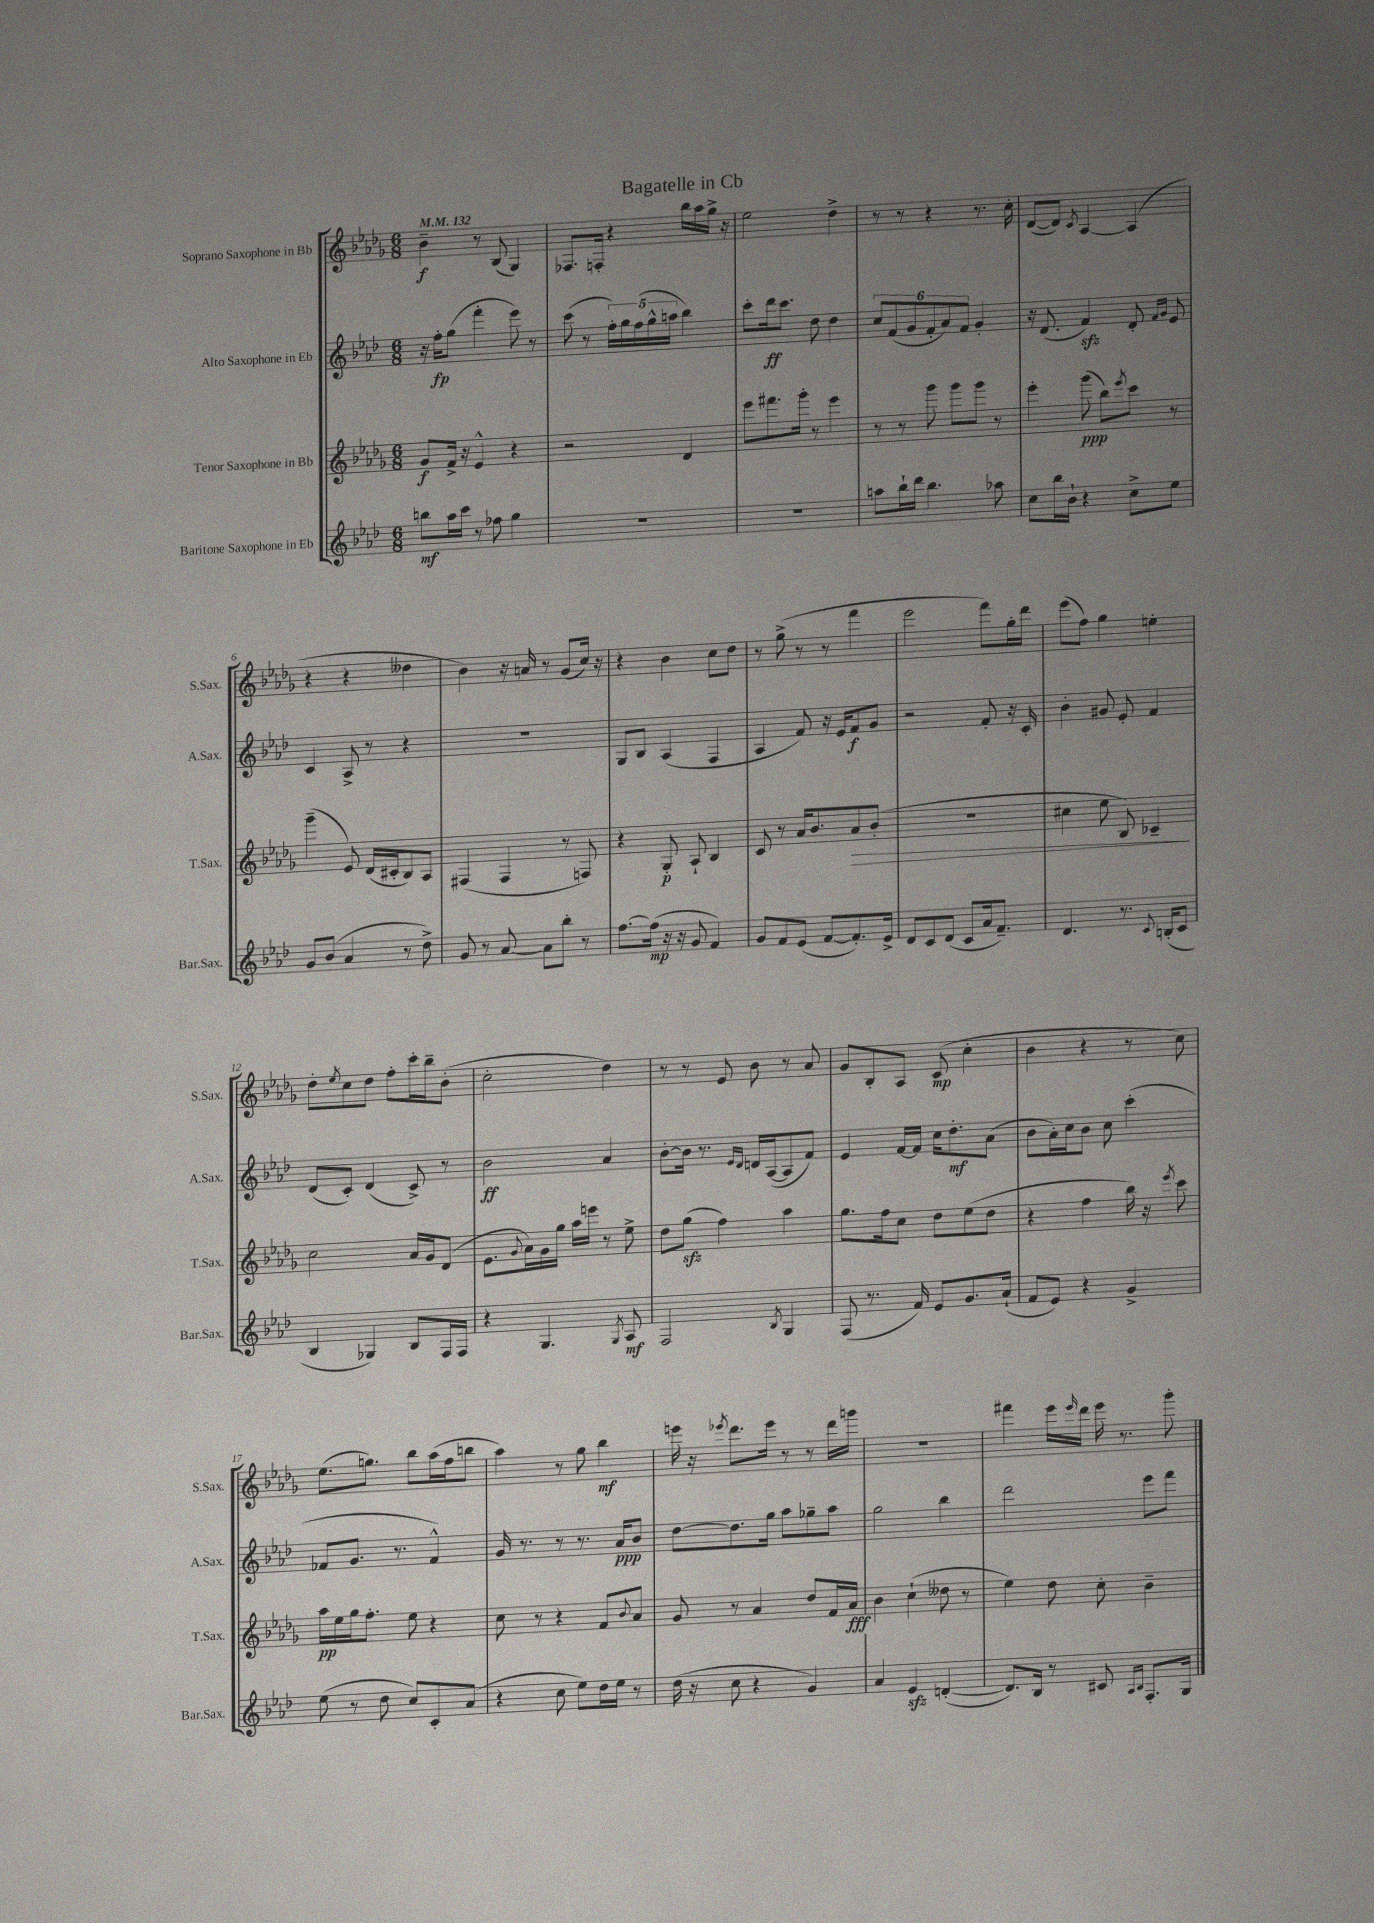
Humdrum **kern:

**kern	**kern	**kern	**kern
*staff4	*staff3	*staff2	*staff1
*clefG2	*clefG2	*clefG2	*clefG2
*k[b-e-a-d-]	*k[b-e-a-d-g-]	*k[b-e-a-d-]	*k[b-e-a-d-g-]
*M6/8	*M6/8	*M6/8	*M6/8
*MM132	*MM132	*MM132	*MM132
8bb	8g-	16r	4b-~
.	.	16ff'	.
16aa-	16f^	(8gg	.
16ccc	16r	.	.
8r	4e-^^	4fff'	8r
8ff-	.	.	(8B-
4gg	4r	8eee-)	4G-)
.	.	8r	.
=	=	=	=
2.r	2r	(8ccc	8.F-
.	.	8r	.
.	.	.	16F'
.	.	20ff')	4r
.	.	20gg	.
.	.	(20ff	.
.	.	20gg^^	.
.	.	20aa	.
.	4d-	4bb-)	16bb-
.	.	.	16aa-
.	.	.	16gg-^
.	.	.	16r
=	=	=	=
2.r	8eee-	8ccc'	2ee-
.	8.fff#	16ddd-	.
.	.	8.ccc	.
.	16ggg-'	.	.
.	8r	8dd-	.
.	4eee-	4dd-	4dd-^
=	=	=	=
8aa	8r	12cc	8r
.	.	(12f	.
16bb-`	8r	.	8r
.	.	12g	.
16ddd-	.	.	.
4.bb-	8ggg-	12f'	4r
.	.	12a-)	.
.	8ggg-	.	.
.	.	12f	.
.	8ggg-	4g'	8.r
8aa-	8r	.	.
.	.	.	16cc'
=	=	=	=
8cc	4eee-'	16r	([8d-
.	.	(8.d-	.
16bb-	.	.	8d-])
16b-`	.	.	.
.	.	.	8qc
4r	(8ggg-	4f)	[4A-
.	8bb-)	.	.
.	8qeee-	.	.
8cc^	8ccc	8d-'	(4A-]
.	.	16qqf	.
.	.	16qqg	.
8ee-	8r	8e-	.
=	=	=	=
8g	(4ggg-~	4c	4r
(8b-	.	.	.
4a-	8e-)	8A-^	4r
.	(16d-	8r	.
.	16c#'	.	.
8r	8B-)	4r	4dd--
8dd-^)	8A-	.	.
=	=	=	=
8g	(4F#	2.r	4b-)
8r	.	.	.
[8a-	4F#	.	16r
.	.	.	16a
8a-]	.	.	8r
8bb-'	8r	.	(8g-
8r	8F)	.	16cc)
.	.	.	16r
=	=	=	=
[8.ff	4r	8G	4r
.	.	8B-	.
(16ff]	.	.	.
16r	8G-'	(4A-	4b-
16r	.	.	.
8g	8A-`	.	.
4f)	4B-	4F	8cc
.	.	.	8dd-
=	=	=	=
8g	8c	4A-	8r
8f	8r	.	(8gg-^
(8e-	16a-	8f)	8r
.	8.b-	.	.
[8f	.	16r	8r
.	.	16e-	.
8.f'])	8a-	8f	4fff
.	(8b-'	8g	.
16e-^	.	.	.
=	=	=	=
8d-	2.r	2r	2eee-
8c	.	.	.
(8d-	.	.	.
8c	.	.	.
16a-	.	8f'	8fff)
8.f~)	.	.	.
.	.	16r	16gg-'
.	.	16c'	16ddd-
=	=	=	=
4.d-	4cc#	4b-'	(8eee-
.	.	.	8ff)
.	8ee-	8g#	4gg-
8.r	8B-)	8e-'	.
.	4c-~	4f	4ee'
8qqc	.	.	.
(16B'	.	.	.
8c	.	.	.
=	=	=	=
4B-	2cc	(8d-	8dd-'
.	.	.	8qee-
.	.	8c')	8cc
4G-)	.	(4d-	8dd-
.	.	.	8ff'
8B-	16a-	8c^)	16ccc'
.	16g-	.	16bb-~
16F	(8d-	8r	(8b-'
16F	.	.	.
=	=	=	=
4r	8.e-	2b-	2cc'
.	8qqg-	.	.
.	16a-)	.	.
4.G	16g-	.	.
.	16gg-	.	.
.	16aa-	.	.
.	16eee	.	.
.	8r	4a-	4dd-)
8qG	.	.	.
8A-	8ee-^	.	.
=	=	=	=
2F	8dd-	[8b-'	8r
.	(8gg-	16b-]	8r
.	.	8.r	.
.	4ff)	.	8e-
.	.	16qqe-	.
.	.	16qqd-	.
.	.	16d	8b-
.	.	([16A-	.
8qB-	.	.	.
4G	4aa-	8A-]	8r
.	.	8f)	8a-
=	=	=	=
(8F	8.gg-	4e-	8g-
8.r	.	.	8B-'
.	16ff	.	.
.	8cc	[16f	8A-
16f)	.	16f]	.
8e-	8dd-	16cc	(8c
.	.	8.dd-'	.
8.g	(8ee-	.	4cc'
.	8dd-	(8a-	.
(16a-`	.	.	.
=	=	=	=
8f	4r	8b-	4b-
8e-)	.	16a-')	.
.	.	16cc	.
4r	4ff	8b-	4r
.	.	8cc	.
4g^	16bb-)	(4ccc'	8r
.	16r	.	.
.	8qeee-	.	.
.	8ccc	.	8cc)
=	=	=	=
(8ee-	16aa-	8f-	(8.ee-
.	16ee-	.	.
8r	16gg-	8.g	.
.	8.ff'	.	8.gg)
8dd-	.	.	.
.	.	8.r	.
8cc)	8ee-	.	8bb-
8c'	4r	4f-^^)	(16aa-
.	.	.	16ff
(8a-	.	.	8bb
=	=	=	=
4r	8cc	16g	4aa-)
.	.	8.r	.
.	8r	.	.
8cc	4r	8r	8r
8ee-)	.	8.r	8gg-
16dd-	8f	.	4bb-
16ee-	.	16a-	.
.	8qqb-	.	.
8r	8a-	8b-	.
=	=	=	=
(16dd-	8g-	[8dd-	16eee
16r	.	.	16r
.	.	.	8qeee-
8cc	8r	8.dd-]	8.ddd-
4r	4a-	.	.
.	.	16gg	16eee-
.	.	8aa-	8r
4g)	8dd-	8gg-~	8r
.	16f	8aa-	16ddd-
.	16a-	.	16ggg
=	=	=	=
4a-	4b-	2gg	2.r
4e-	(4cc`	.	.
([4d'	8dd--	4bb-	.
.	8r	.	.
=	=	=	=
8.d])	4ee-)	2ddd-	4fff#
16B-	.	.	.
8r	8dd-	.	16eee-
.	.	.	16qqeee-
.	.	.	16ddd-
8c#	8cc'	.	16eee-
.	.	.	8.r
16qqA-	.	.	.
16qqB-	.	.	.
8.F'	4b-~	8eee-	.
.	.	8fff	8ggg-'
16G	.	.	.
==	==	==	==
*-	*-	*-	*-
